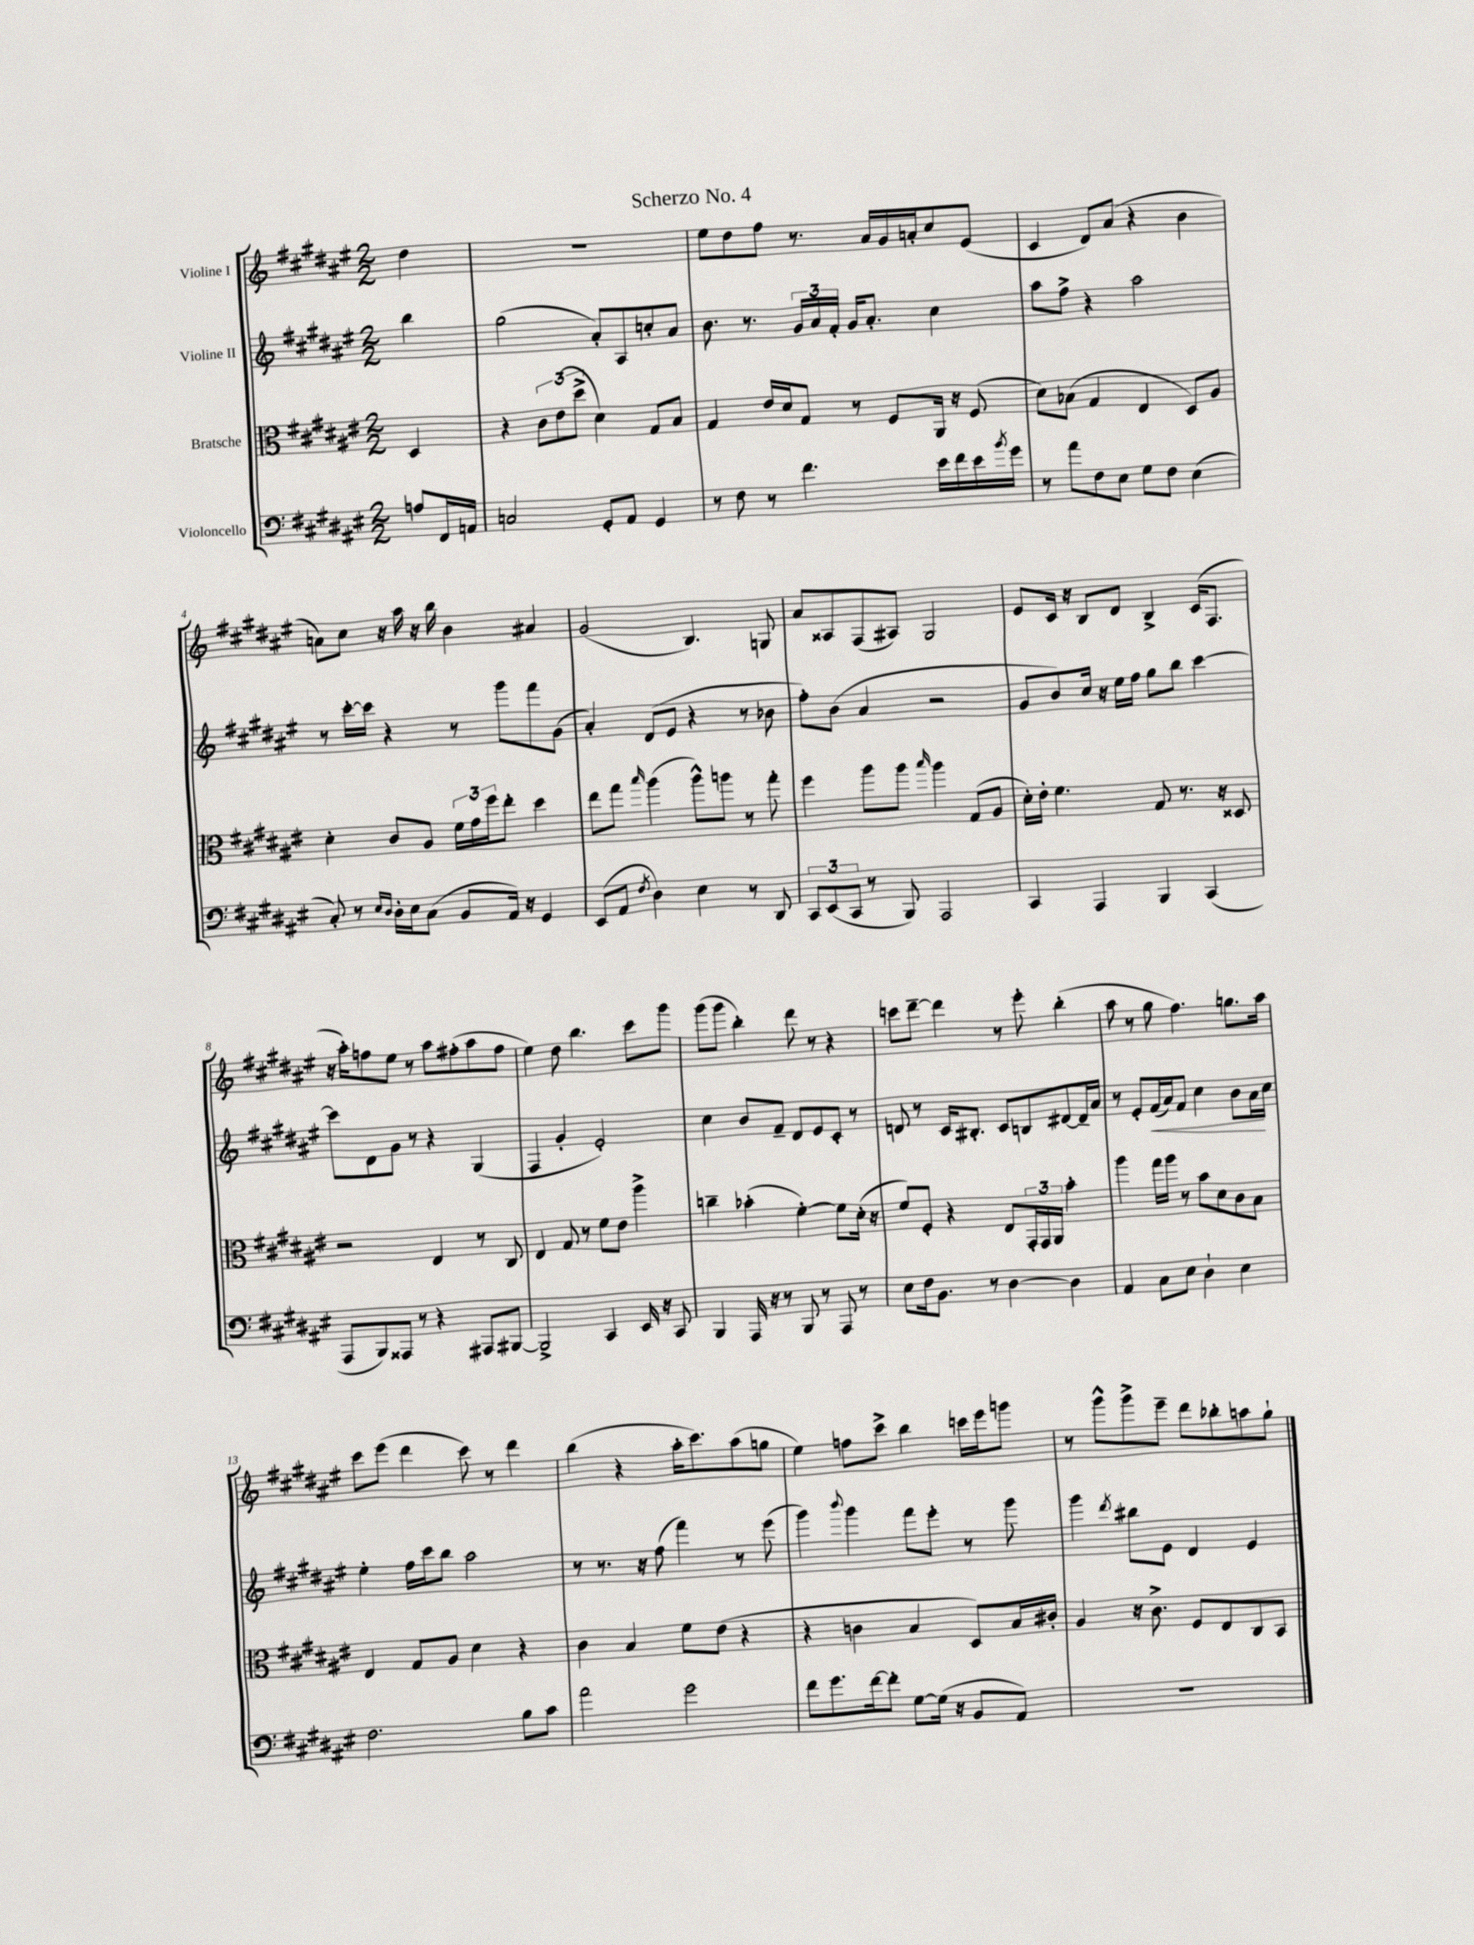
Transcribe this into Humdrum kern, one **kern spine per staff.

**kern	**kern	**kern	**dynam	**kern
*part4	*part3	*part2	*part2	*part1
*staff4	*staff3	*staff2	*staff2	*staff1
*I"Violoncello	*I"Bratsche	*I"Violine II	*	*I"Violine I
*clefF4	*clefC3	*clefG2	*	*clefG2
*k[f#c#g#d#a#e#]	*k[f#c#g#d#a#e#]	*k[f#c#g#d#a#e#]	*	*k[f#c#g#d#a#e#]
*M2/2	*M2/2	*M2/2	*	*M2/2
=	=	=	=	=
8An/L	4D#/	4bb\	.	4dd#\
16FF#/L	.	.	.	.
16AAn/JJ	.	.	.	.
=1	=1	=1	=1	=1
2Cn/	4r	(2gg#\	.	1r
.	12c#\L	.	.	.
.	(12e#\	.	.	.
.	12dd#^\J	.	.	.
8GG#'/L	4d#\)	8a#'/L)	.	.
8AA#/J	.	8A#/	.	.
4GG#/	8G#/L	8ccn'/	.	.
.	8B/J	8a#/J	.	.
=2	=2	=2	=2	=2
8r	4G#/	8.b\	.	8ee#\L
8F#\	.	.	.	8dd#\
.	.	8.r	.	.
8r	16e#/LL	.	.	8ff#\J
.	16d#/J	.	.	.
4.f#\	8G#/J	24g#/LL	.	8.r
.	.	24a#/	.	.
.	.	24f#'/JJ	.	.
.	8r	16g#/KL	.	.
.	.	8.a#'/J	.	16a#/LL
.	8F#/L	.	.	16g#/
.	.	.	.	16an'/J
16e#\LL	16AA#/Jk	4cc#\	.	8cc#/
16f#\	16r	.	.	.
16e#\	(8F#/	.	.	(8e#/J
8qb/	.	.	.	.
16g#\JJ	.	.	.	.
=3	=3	=3	=3	=3
8r	8d#\L)	8aa#\L	.	4c#/
8a#\L	(8B-X\J	8ff#^\J	.	.
8F#\	4G#/	4r	.	8d#/L)
8E#\J	.	.	.	(8a#/J
8G#\L	4E#/	2aa#\	.	4r
8F#\J	.	.	.	.
(4E#\	8D#/L)	.	.	4b\
.	8A#/J	.	.	.
!!LO:LB:g=z
=4	=4	=4	=4	=4
8C#'/)	4d#'\	8r	.	8an\L)
8r	.	[16ccc#'\LL	.	8cc#\J
.	.	16ccc#\JJ]	.	.
16qqE#/LL	.	.	.	.
16qqD#/JJ	.	.	.	.
16D#'\LL	8c#/L	4r	.	16r
16E#\J	.	.	.	16aa#\
(8C#\J	8A#/J	.	.	16r
.	.	.	.	16bb\
8BB/L	24f#\LL	8r	.	4b\
.	24g#\	.	.	.
.	24ff#\J	.	.	.
16AA#/Jk)	8ee#'\J	8ggg#\L	.	.
16r	.	.	.	.
4GG#/	4dd#\	8fff#\	.	4a#X/
.	.	(8g#\J	.	.
=5	=5	=5	=5	=5
(8EE#/L	8ee#\L	4a#'/)	.	(2g#/
8AA#/J	8gg#\J	.	.	.
8qF#/	16qqbb/	.	.	.
4D#\)	(4aa#\	(8d#/L	.	.
.	.	8e#/J	.	.
4E#\	8aa#^^\L)	4r	.	4.B/)
.	8aan\J	.	.	.
8r	8r	8r	.	.
8DD#/	8gg#'\	8b-X\	.	8Gn/
=6	=6	=6	=6	=6
12CC#/L	4ff#\	8ff#'\L)	.	8a#/L
(12EE#/	.	.	.	.
.	.	(8b\J	.	8A##X/
12CC#/J	.	.	.	.
8r	8aa#\L	4a#/	.	(8F#/
8BBB/)	8aa#\J	.	.	8A#X/J)
.	16qqbb/	.	.	.
2AAA#/	4aa#\	2r	.	2G#/
.	(8G#/L	.	.	.
.	8A#/J	.	.	.
=7	=7	=7	=7	=7
4CC#/	16d#'\LL)	8g#/L	.	8e#/L
.	16e#'\JJ	.	.	.
.	4.f#\	8b/)	.	16c#/Jk
.	.	.	.	16r
4AAA#/	.	16cc#/Jk	.	8B/L
.	.	16r	.	.
.	.	16ee#\LL	.	8d#/J
.	.	16ff#\JJ	.	.
4BBB/	8G#/	8gg#\L	.	4B^/
.	8.r	8bb\J	.	.
(4CC#/	.	[4ccc#\	.	(16c#/KL
.	16r	.	.	8.F#/J
.	8D##X/	.	.	.
!!LO:LB:g=z
=8	=8	=8	=8	=8
8AAA#/L	2r	8ccc#\L]	.	16r
.	.	.	.	16aa#'\KL)
8BBB/)	.	8d#\	.	8ffn\
8AAA##X/J	.	8g#\J	.	8ee#\J
8r	.	8r	.	8r
4r	4E#/	4r	.	8aa#\L
.	.	.	.	(8ff#X'\
8AAA#X/L	8r	(4G#/	.	8aa#\
[8BBB#X/J	8C#/	.	.	8ff#\J
=9	=9	=9	=9	=9
2BBB#^/]	4E#/	4F#/	.	4ee#\)
.	8G#/	4g#'/	.	8dd#\
.	8r	.	.	4.bb\
4CC#/	8f#\L	2e#'/)	.	.
.	8e#\J	.	.	.
16EE#/	4aa#^\	.	.	8ccc#\L
16r	.	.	.	.
8CC#/	.	.	.	8ggg#\J
=10	=10	=10	=10	=10
4BBB/	4ccn~\	4cc#\	.	(8ggg#\L
.	.	.	.	8ggg#\J
16AAA#/	(4b-X'\	8b/L	.	4bb'\)
16r	.	.	.	.
8r	.	8f#~/J	.	.
8BBB/	[4f#'\)	8d#/L	.	8ddd#\
8r	.	8e#/	.	8r
8AAA#/	8f#\L]	8c#'/J	.	4r
8r	(16d#'\Jk	8r	.	.
.	16r	.	.	.
=11	=11	=11	=11	=11
8E#\L	8f#/L)	8dn/	.	8cccn\L
16F#\k	8F#'/J	8r	.	[8ddd#~\J
8.BB\J	.	.	.	.
.	4r	16c#/KL	.	4ddd#\]
.	.	8.B#X'/J	.	.
8r	.	.	.	.
[4D#\	8E#/L	8c#/L	.	8r
.	24GG#'/L	8Bn/	.	8eee#'\
.	24GG#/	.	.	.
.	24AA#/JJ	.	.	.
4D#\]	4b'\	[8d#X/	.	(4bb'\
.	.	16d#~/L]	.	.
.	.	16a#/JJ	.	.
=12	=12	=12	=12	=12
4AA#/	4aa#\	8r	.	8aa#\
.	.	8e#'/L	.	8r
!	!	!	!LO:HP:b	!
8C#\L	16gg#\LL	(16f#/L	<	8gg#\
.	16aa#\JJ	16a#/J)	.	.
8E#\J	8r	8f#/J	.	4.ff#\)
4D#`\	8b\L	4cc#\	.	.
.	8d#\	.	.	.
4E#\	8c#\	8b\L	.	8.ggn\L
.	8B\J	16a#\L	.	.
.	.	16cc#\JJ	[	16aa#\Jk
!!LO:LB:g=z
=13	=13	=13	=13	=13
2.F#\	4E#/	4ee#'\	.	8ccc#\L
.	.	.	.	(8eee#\J
.	8G#/L	16ff#\LL	.	4ddd#\
.	.	16ccc#\J	.	.
.	8A#/J	8bb\J	.	.
.	4d#\	2aa#\	.	8ccc#\)
.	.	.	.	8r
8B\L	4r	.	.	4ddd#\
8c#\J	.	.	.	.
=14	=14	=14	=14	=14
2a#\	4c#\	8r	.	(4bb\
.	.	8.r	.	.
.	4B/	.	.	4r
.	.	16r	.	.
.	.	(8ff#\	.	.
2g#\	8f#\L	4fff#\)	.	16aa#'\KL
.	.	.	.	8.ccc#\)
.	(8e#\J	.	.	.
.	4r	8r	.	(8aa#\
.	.	(8eee#\	.	8ggn\J
=15	=15	=15	=15	=15
8f#\L	4r	4ggg#\)	.	4ee#\)
8.g#\	.	.	.	.
.	.	8qqbbb/	.	.
.	4cn\	4ggg#\	.	8ffn\L
[16f#\k	.	.	.	.
8f#'\J]	.	.	.	8ccc#^\J
[8G#\L	4B/	8fff#\L	.	4bb\
(16G#\Jk]	.	8eee#'\J	.	.
16r	.	.	.	.
8BB/L	8D#/L)	8r	.	16cccn\LL
.	.	.	.	16eee#\J
8AA#/J)	16B/L	8ggg#\	.	8gggn\J
.	16c#X'/JJ	.	.	.
=16	=16	=16	=16	=16
1r	4A#/	4ggg#\	.	8r
.	.	.	.	8ggg#^^\L
.	.	8qddd#/	.	.
.	16r	8bb#X\L	.	8ggg#^\
.	8.c#^\	.	.	.
.	.	8e#\J	.	8eee#~\J
.	8F#/L	4d#/	.	8ddd#\L
.	8E#/	.	.	8bb-X'\
.	8C#/	4e#/	.	8aan\
.	8BB/J	.	.	8gg#`\J
==	==	==	==	==
*-	*-	*-	*-	*-
